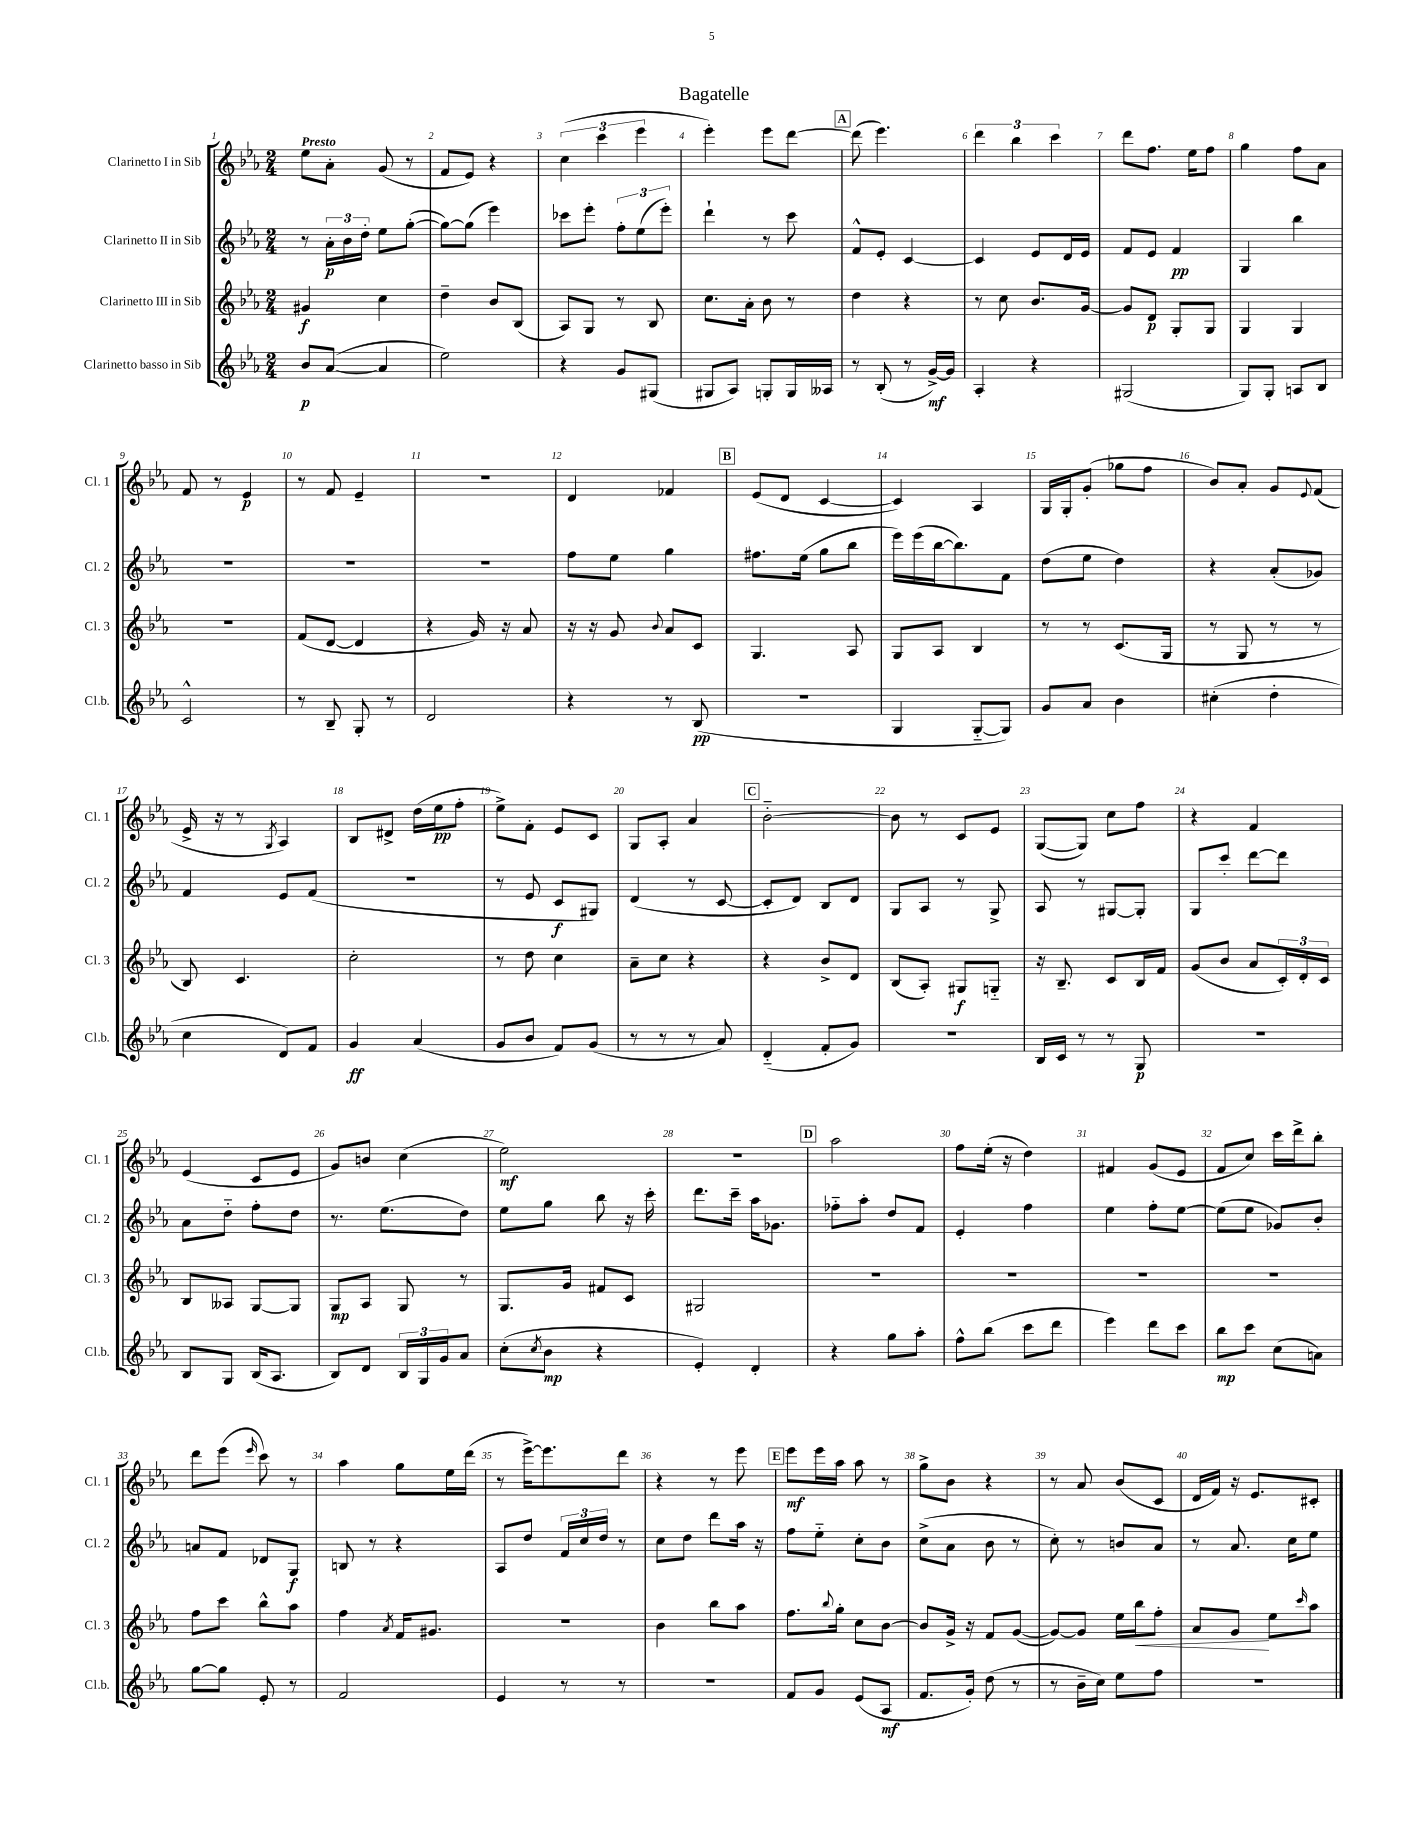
\header { title = "Bagatelle" }
<<
\new StaffGroup <<
\new Staff = "s0" \with { instrumentName = "Clarinetto I in Sib" shortInstrumentName = "Cl. 1" } {
    \clef treble \key ees \major \numericTimeSignature \time 2/4 \tempo "Presto"
    ees''8 aes'8-. g'8( r8 |
    f'8 ees'8) r4 |
    \tuplet 3/2 { c''4( c'''4 ees'''4 } |
    ees'''4-.) ees'''8 d'''8~ |
    \mark \markup { \box "A" } d'''8( ees'''4.) |
    \tuplet 3/2 { d'''4 bes''4 c'''4 } |
    d'''8 f''8. ees''16 f''8 |
    g''4 f''8 aes'8 |
    f'8 r8 ees'4\p |
    r8 f'8 ees'4-- |
    r2 |
    d'4 fes'4 |
    \mark \markup { \box "B" } ees'8( d'8 c'4~ |
    c'4) aes4 |
    g16 g16-. g'8-.( ges''8 f''8 |
    bes'8) aes'8-. g'8 \appoggiatura { ees'8 } f'8( |
    ees'16-> r16 r8 \acciaccatura { g8 } aes4) |
    bes8 dis'8-> d''16( ees''16\pp f''8-. |
    ees''8->) f'8-. ees'8 c'8 |
    g8 aes8-. aes'4 |
    \mark \markup { \box "C" } bes'2~-_ |
    bes'8 r8 c'8 ees'8 |
    g8~( g8) c''8 f''8 |
    r4 f'4 |
    ees'4( c'8 ees'8 |
    g'8) b'8 c''4( |
    ees''2\mf) |
    r2 |
    \mark \markup { \box "D" } aes''2 |
    f''8 ees''16-.( r16 d''4) |
    fis'4 g'8( ees'8 |
    f'8 c''8) c'''16 d'''16-> bes''8-. |
    d'''8 ees'''8( \grace { ees'''16 } c'''8) r8 |
    aes''4 g''8 ees''16 d'''16( |
    r8 ees'''16~->) ees'''8. d'''8 |
    r4 r8 ees'''8 |
    \mark \markup { \box "E" } ees'''8\mf ees'''16 aes''16 aes''8 r8 |
    g''8-> bes'8 r4 |
    r8 aes'8 bes'8( c'8 |
    d'16 f'16) r16 ees'8. cis'8-. \bar "|." |
}
\new Staff = "s1" \with { instrumentName = "Clarinetto II in Sib" shortInstrumentName = "Cl. 2" } {
    \clef treble \key ees \major \numericTimeSignature \time 2/4
    r8 \tuplet 3/2 { aes'16-.\p bes'16 d''16-. } ees''8 g''8~-.( |
    g''8~) g''8( ees'''4) |
    ces'''8 ees'''8-. \tuplet 3/2 { f''8-. ees''8( ees'''8-.) } |
    d'''4-! r8 c'''8 |
    \mark \markup { \box "A" } f'8-^ ees'8-. c'4~ |
    c'4 ees'8 d'16 ees'16 |
    f'8 ees'8 f'4\pp |
    g4 bes''4 |
    R2 |
    R2 |
    R2 |
    f''8 ees''8 g''4 |
    \mark \markup { \box "B" } fis''8. ees''16( g''8 bes''8 |
    ees'''16) ees'''16( bes''16~ bes''8.) f'8 |
    d''8( ees''8 d''4) |
    r4 aes'8-.( ges'8) |
    f'4 ees'8 f'8( |
    r2 |
    r8 ees'8 c'8\f gis8) |
    d'4( r8 c'8~ |
    \mark \markup { \box "C" } c'8-. d'8) bes8 d'8 |
    g8 aes8 r8 g8-> |
    aes8 r8 gis8~ gis8-. |
    g8 c'''8-. d'''8~ d'''8 |
    aes'8 d''8-_ f''8-. d''8 |
    r8. ees''8.( d''8) |
    ees''8 g''8 bes''8 r16 c'''16-. |
    d'''8. c'''16-- aes''16 ges'8. |
    \mark \markup { \box "D" } fes''8-_ aes''8-. d''8 f'8 |
    ees'4-. f''4 |
    ees''4 f''8-. ees''8~ |
    ees''8( ees''8 ges'8) bes'8-. |
    a'8 f'8 des'8 g8\f |
    b8 r8 r4 |
    aes8 d''8 \tuplet 3/2 { f'16 c''16 d''16 } r8 |
    c''8 d''8 d'''8 aes''16 r16 |
    \mark \markup { \box "E" } f''8 ees''8-_ c''8-. bes'8 |
    c''8->( aes'8 bes'8 r8 |
    c''8-.) r8 b'8 aes'8 |
    r8 aes'8. c''16 ees''8 \bar "|." |
}
\new Staff = "s2" \with { instrumentName = "Clarinetto III in Sib" shortInstrumentName = "Cl. 3" } {
    \clef treble \key ees \major \numericTimeSignature \time 2/4
    gis'4\f c''4 |
    d''4-- bes'8 bes8( |
    aes8) g8 r8 bes8 |
    c''8. aes'16-. bes'8 r8 |
    \mark \markup { \box "A" } d''4 r4 |
    r8 c''8 bes'8. g'16~ |
    g'8 d'8\p g8-. g8 |
    g4 g4 |
    r2 |
    f'8( d'8~ d'4 |
    r4 g'16) r16 aes'8 |
    r16 r16 g'8 \appoggiatura { bes'8 } aes'8 c'8 |
    \mark \markup { \box "B" } g4. aes8 |
    g8 aes8 bes4 |
    r8 r8 c'8.( g16 |
    r8 g8 r8 r8 |
    bes8) c'4. |
    c''2-. |
    r8 d''8 c''4 |
    aes'8-- c''8 r4 |
    \mark \markup { \box "C" } r4 bes'8-> d'8 |
    bes8( aes8-.) gis8\f g8-_ |
    r16 bes8.-- c'8 bes16 f'16 |
    g'8( bes'8 aes'8 \tuplet 3/2 { c'16-.) d'16-. c'16 } |
    bes8 aeses8 g8~ g8 |
    g8\mp aes8 g8 r8 |
    g8. g'16 fis'8 c'8 |
    gis2 |
    \mark \markup { \box "D" } R2 |
    R2 |
    R2 |
    R2 |
    f''8 c'''8 bes''8-^ aes''8 |
    f''4 \acciaccatura { aes'8 } f'16 gis'8. |
    R2 |
    bes'4 bes''8 aes''8 |
    \mark \markup { \box "E" } f''8. \appoggiatura { bes''8 } g''16-. c''8 bes'8~ |
    bes'8 g'16-> r16 f'8 g'8~( |
    g'8~) g'8 ees''16 bes''16\< f''8-. |
    aes'8 g'8\! ees''8 \grace { c'''16 } aes''8 \bar "|." |
}
\new Staff = "s3" \with { instrumentName = "Clarinetto basso in Sib" shortInstrumentName = "Cl.b." } {
    \clef treble \key ees \major \numericTimeSignature \time 2/4
    bes'8\p aes'8~( aes'4 |
    ees''2) |
    r4 g'8 gis8( |
    gis8 aes8) g8-. g16 aeses16 |
    \mark \markup { \box "A" } r8 bes8-.( r8 g'16~->\mf) g'16 |
    aes4-. r4 |
    gis2( |
    g8) g8-. a8 bes8 |
    c'2-^ |
    r8 bes8-- g8-. r8 |
    d'2 |
    r4 r8 bes8\pp( |
    \mark \markup { \box "B" } R2 |
    g4 g8~-_ g8) |
    g'8 aes'8 bes'4 |
    cis''4-.( d''4-. |
    c''4 d'8) f'8 |
    g'4\ff aes'4( |
    g'8 bes'8 f'8) g'8( |
    r8 r8 r8 aes'8) |
    \mark \markup { \box "C" } d'4-_( f'8-. g'8) |
    R2 |
    bes16 c'16 r8 r8 g8\p |
    R2 |
    bes8 g8 bes16( aes8. |
    bes8) d'8 \tuplet 3/2 { bes16 g16 g'16 } aes'8 |
    c''8-.( \acciaccatura { c''8 } bes'8\mp r4 |
    ees'4-.) d'4-. |
    \mark \markup { \box "D" } r4 g''8 aes''8-. |
    f''8-^ bes''8( c'''8 d'''8 |
    ees'''4) d'''8 c'''8 |
    bes''8\mp c'''8 c''8( a'8) |
    g''8~ g''8 ees'8-. r8 |
    f'2 |
    ees'4 r8 r8 |
    R2 |
    \mark \markup { \box "E" } f'8 g'8 ees'8( aes8\mf |
    f'8. g'16-.) d''8( r8 |
    r8 bes'16-- c''16) ees''8 f''8 |
    r2 \bar "|." |
}
>>
>>
\layout { \context { \Score \override BarNumber.break-visibility = ##(#f #t #t) barNumberVisibility = #all-bar-numbers-visible } }
